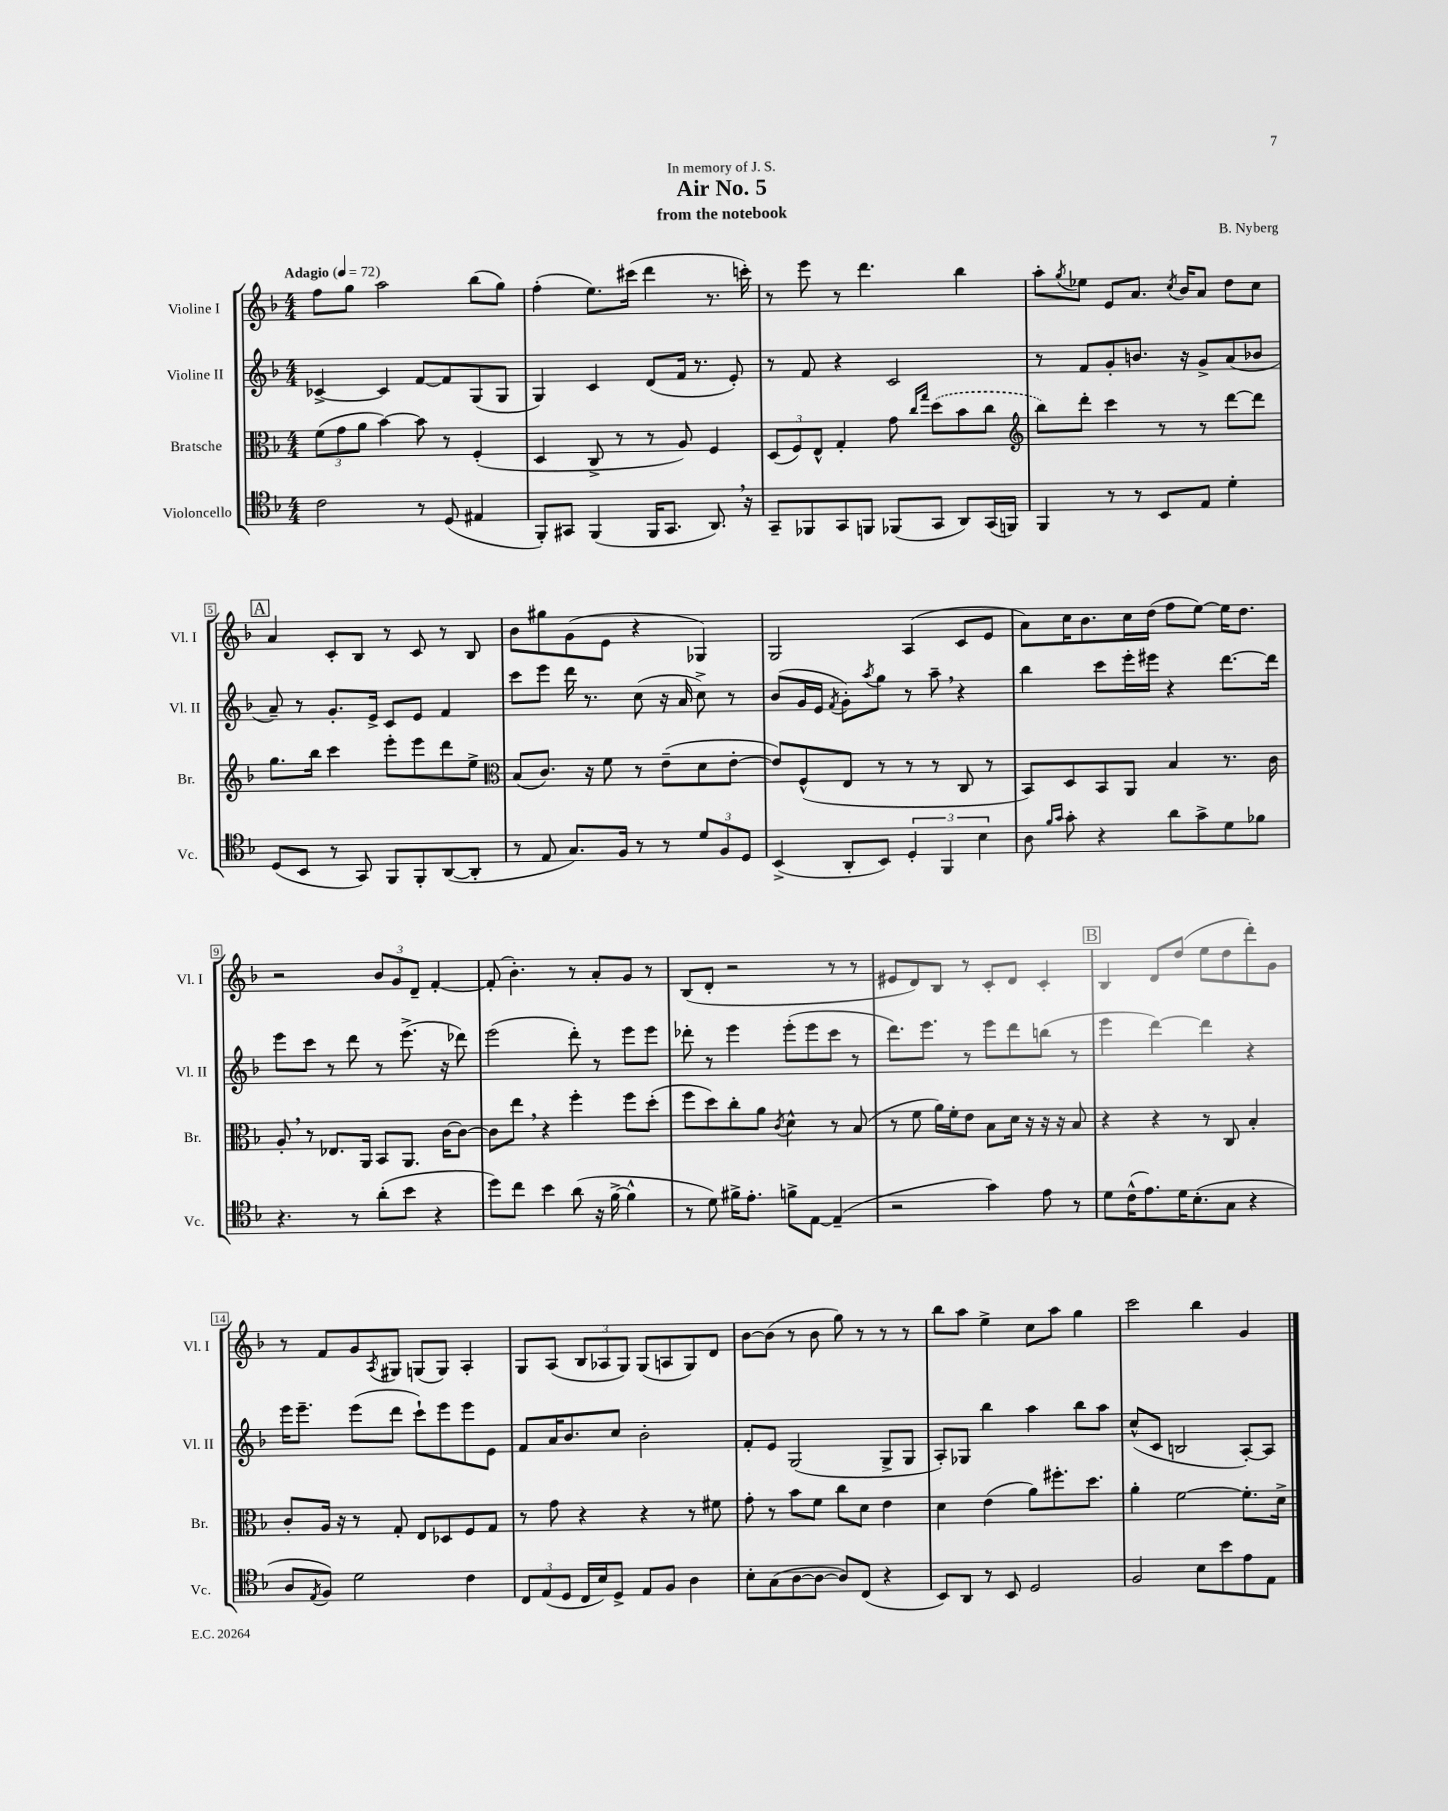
\header { title = "Air No. 5" composer = "B. Nyberg" subtitle = "from the notebook" dedication = "In memory of J. S." }
<<
\new StaffGroup <<
\new Staff = "s0" \with { instrumentName = "Violine I" shortInstrumentName = "Vl. I" } {
    \clef treble \key f \major \numericTimeSignature \time 4/4 \tempo "Adagio" 4 = 72
    f''8 g''8 a''2 bes''8( g''8) |
    f''4-.( e''8.) cis'''16( d'''4 r8. c'''16-.) |
    r8 e'''8 r8 d'''4. bes''4 |
    a''8-. \acciaccatura { g''8 } ees''8 e'8 a'8. \acciaccatura { c''8 } bes'16 a'8 d''8 c''8 |
    \mark \markup { \box "A" } a'4 c'8-. bes8 r8 c'8 r8 bes8 |
    bes'8 gis''8 g'8( e'8 r4 ges4) |
    g2 a4( c'8 e'8 |
    a'8) c''16 bes'8. c''16 d''16( f''8 e''8~) e''16 d''8. |
    r2 \tuplet 3/2 { bes'8 g'8 d'8-- } f'4~-. |
    f'8-.( bes'4.-.) r8 a'8-. g'8 r8 |
    bes8( d'8-. r2 r8 r8 |
    eis'8 d'8) bes8 r8 c'8-. d'8 c'4-. |
    \mark \markup { \box "B" } bes4 d'8 d''8( e''8 d''8 d'''8-.) g'8 |
    r8 f'8 g'8 \acciaccatura { a8 } gis8 g8( g8) a4-. |
    g8 a8( \tuplet 3/2 { bes8 aes8 g8) } g8( a8 g8) d'8 |
    bes'8~ bes'8( r8 bes'8 g''8) r8 r8 r8 |
    bes''8 a''8 e''4-> c''8 a''8 g''4 |
    c'''2 bes''4 g'4 \bar "|." |
}
\new Staff = "s1" \with { instrumentName = "Violine II" shortInstrumentName = "Vl. II" } {
    \clef treble \key f \major \numericTimeSignature \time 4/4
    ces'4~-> ces'4 f'8~ f'8 g8( g8 |
    g4) c'4 d'8( f'16 r8. e'8-.) |
    r8 f'8 r4 c'2 |
    r8 f'8 g'8-. b'8. r16 g'8-> a'8( bes'8 |
    \mark \markup { \box "A" } a'8--) r8 g'8.-. e'16-> c'8 e'8 f'4 |
    c'''8 e'''8 d'''16 r8. c''8( r16 a'16 c''8->) r8 |
    bes'8( g'16 e'16 \acciaccatura { f'8 } g'8-.) \acciaccatura { a''8 } g''8 r8 a''8-- \breathe r4 |
    bes''4 c'''8 e'''16-. eis'''16 r4 d'''8.~ d'''16 |
    e'''8 c'''8 r8 d'''8 r8 e'''8.->( r16 des'''8) |
    e'''2( d'''8-.) r8 e'''8 e'''8 |
    des'''8-. r8 e'''4 e'''8-.( e'''8 c'''8 r8 |
    d'''8.) e'''8. r8 e'''8 d'''8 b''8( r8 |
    \mark \markup { \box "B" } e'''4 d'''4~) d'''4 r4 |
    e'''16 e'''8.-- e'''8( d'''8 c'''8-!) e'''8 e'''8 e'8 |
    f'8 a'16 bes'8. c''8 bes'2-. |
    f'8-. e'8 g2( g8-> g8 |
    a8-.) ges8 bes''4 a''4 bes''8 a''8 |
    c''8-^( c'8 b2 a8~-.) a8 \bar "|." |
}
\new Staff = "s2" \with { instrumentName = "Bratsche" shortInstrumentName = "Br." } {
    \clef alto \key f \major \numericTimeSignature \time 4/4
    \tuplet 3/2 { f'8( g'8 a'8 } bes'4~) bes'8 r8 f4-.( |
    d4 c8-> r8 r8 a8) f4 |
    \tuplet 3/2 { d8( f8) e8-^ } g4-. g'8 \grace { c''16 g''16 } \once \slurDashed d''8( bes'8 c''8 |
    \clef treble bes''8) d'''8-. c'''4 r8 r8 d'''8~ d'''8 |
    \mark \markup { \box "A" } g''8. bes''16 c'''4 e'''8-. e'''8 d'''8 e''8-> |
    \clef alto bes8( c'8.) r16 f'8 r8 e'8--( d'8 e'8~-. |
    e'8) f8-^( e8 r8 r8 r8 c8 r8 |
    bes,8) d8 bes,8 a,8 bes4 r8. c'16 |
    a8-. \breathe r8 ees8. a,16 bes,8 a,8. c'16~ c'8~ |
    c'8 e''8 \breathe r4 f''4-. f''8 d''8-.( |
    f''8 d''8) c''8-. a'8 \acciaccatura { c'8 } d'4-^ r8 bes8( |
    r8 f'8 a'16) f'16-. e'8 bes8 d'16 r16 r16 r16 bes8 |
    \mark \markup { \box "B" } r4 r4 r8 c8 bes4-. |
    c'8-. a16 r16 r8 g8-. e8 des8 f8 g8 |
    r8 g'8 r4 r4 r8 fis'8 |
    g'8-. r8 bes'8 f'8 c''8 d'8 e'4 |
    d'4 e'4( a'8) fis''8.-. d''8. |
    a'4-. f'2~ f'8.-. d'16-> \bar "|." |
}
\new Staff = "s3" \with { instrumentName = "Violoncello" shortInstrumentName = "Vc." } {
    \clef tenor \key f \major \numericTimeSignature \time 4/4
    c'2 r8 d8( eis4 |
    f,8-.) gis,8 f,4( f,16 gis,8. a,8.) \breathe r16 |
    g,8-- fes,8 g,8 f,8 fes,8( g,8 a,8) g,16( f,16) |
    f,4 r8 r8 bes,8 e8 d'4-. |
    \mark \markup { \box "A" } d8( bes,8 r8 g,8) f,8 f,8-. a,8~( a,8-. |
    r8 e8 g8.) f16 r8 r8 \tuplet 3/2 { d'8 f8 d8 } |
    bes,4->( a,8-. bes,8) \tuplet 3/2 { d4-. f,4 bes4 } |
    a8 \grace { f'16 g'16 } g'8-. r4 a'8 g'8-> d'8 fes'8 |
    r4. r8 a'8-.( bes'8 r4 |
    d''8) c''8 bes'4 a'8( r16 f'16~-> f'4-^ |
    r8 d'8) fis'16-> e'8.-. f'8-> e8~ e4--( |
    r2 g'4) e'8 r8 |
    \mark \markup { \box "B" } d'8 c'16-^( e'8.) d'16 bes8.-.( g8 r4 |
    a8 \acciaccatura { e8 } f8) d'2 c'4 |
    \tuplet 3/2 { c8 e8( d8 } c16 bes16) d8-> e8 f8 a4 |
    bes8-. g8( a8~ a8~ a8) c8( r4 |
    bes,8) a,8 r8 bes,8 d2 |
    f2 bes8 bes'8 e'8 e8 \bar "|." |
}
>>
>>
\layout { \context { \Score \override BarNumber.stencil = #(make-stencil-boxer 0.1 0.3 ly:text-interface::print) } }
